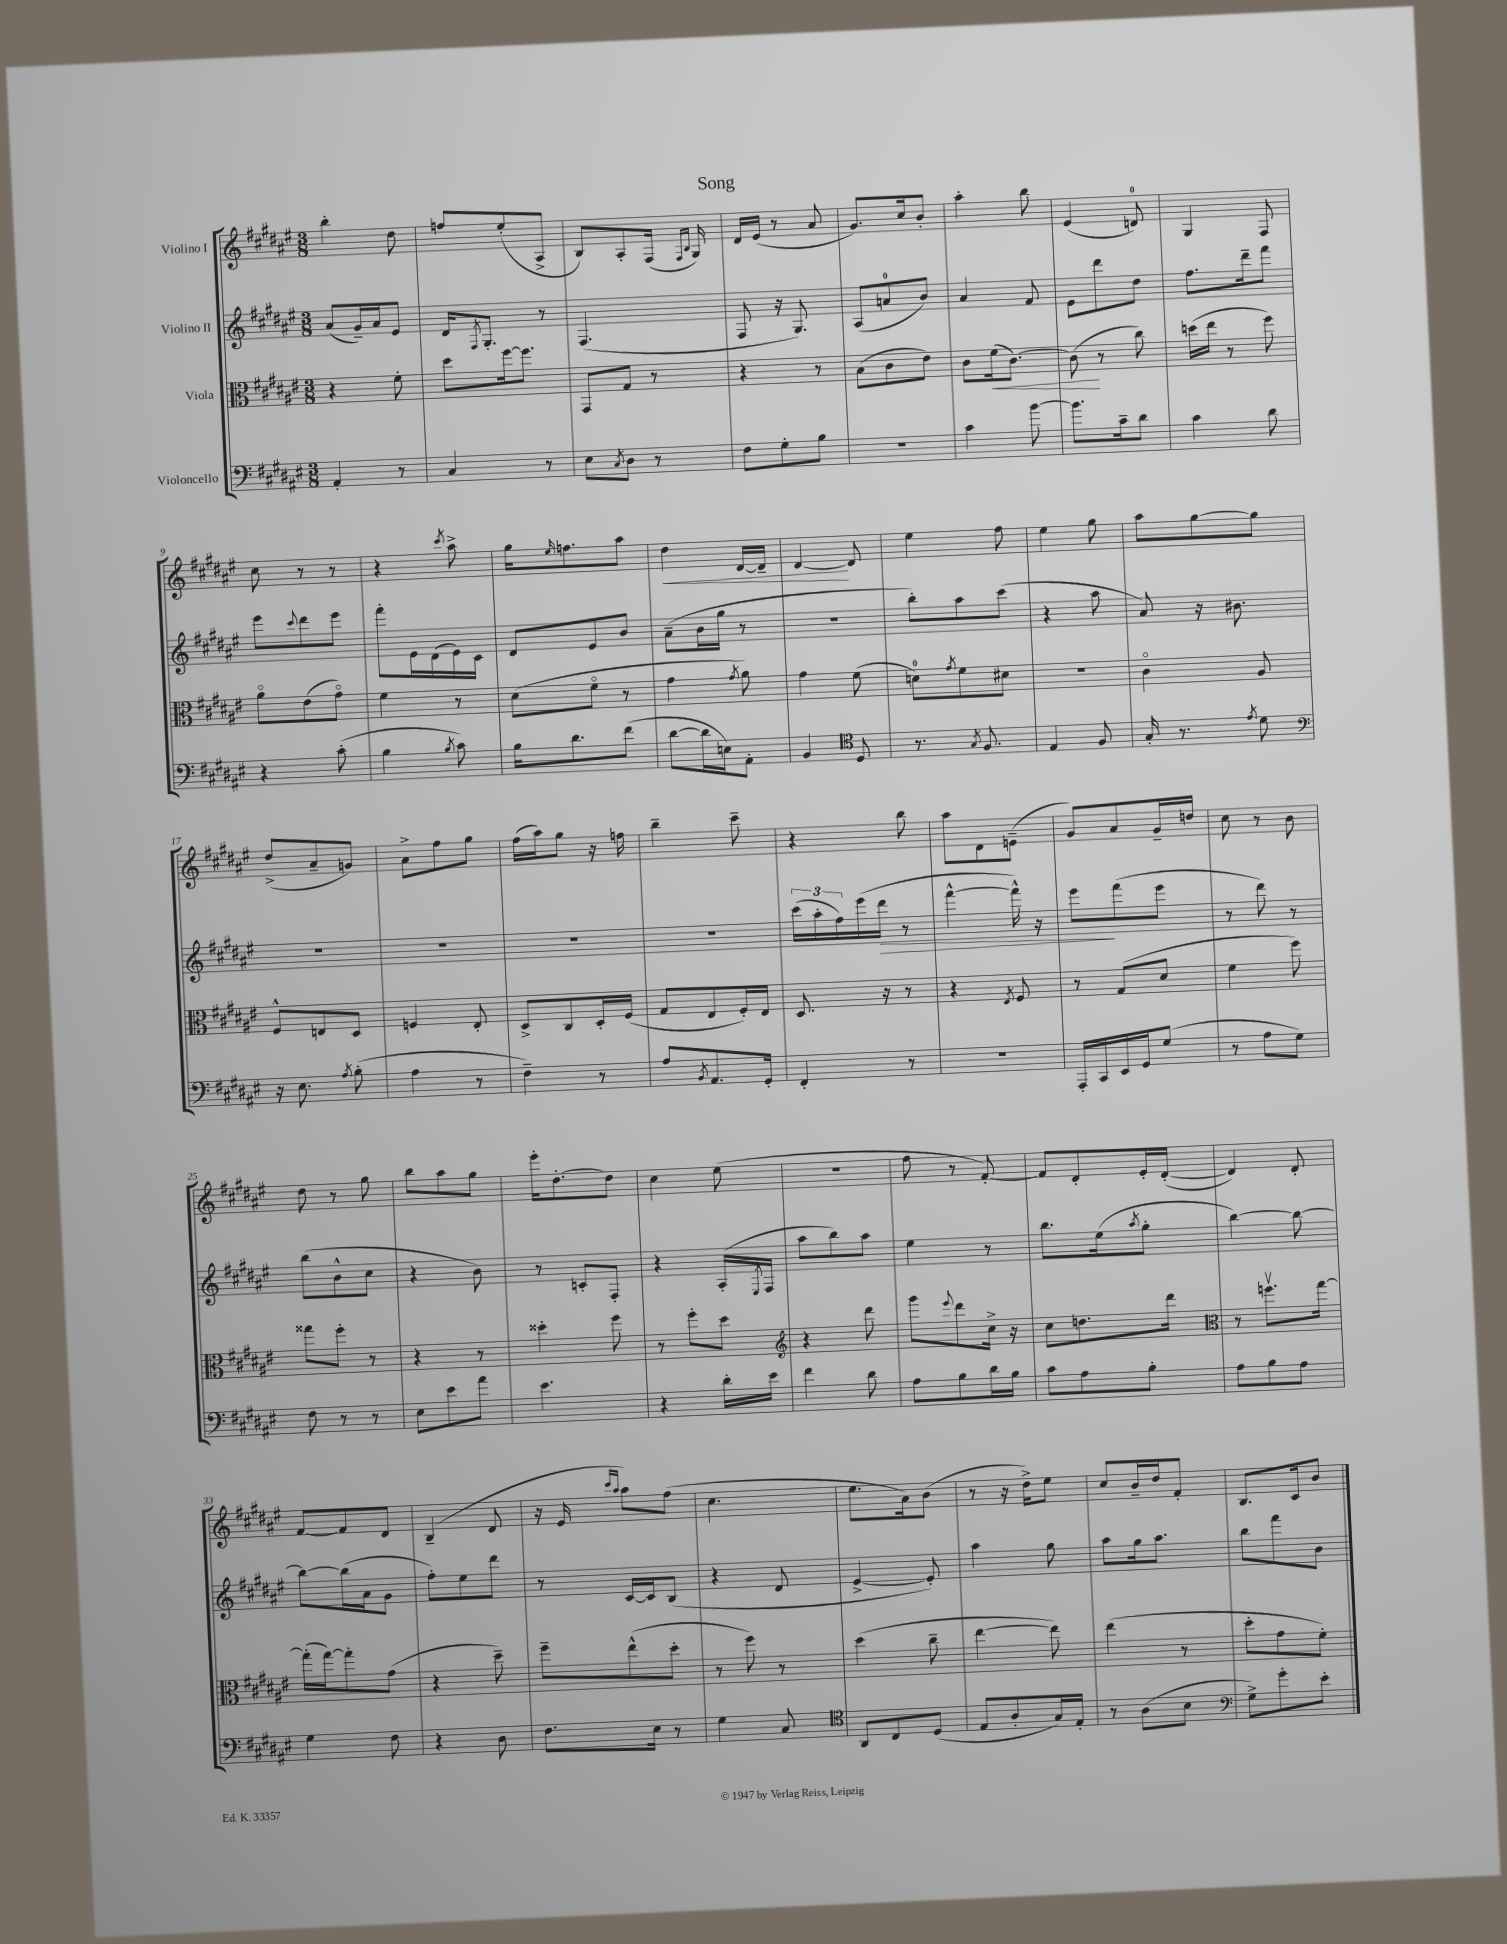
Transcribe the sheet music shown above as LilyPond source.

\header { title = "Song" }
<<
\new StaffGroup <<
\new Staff = "s0" \with { instrumentName = "Violino I" } {
    \clef treble \key fis \major \numericTimeSignature \time 3/8
    b''4-. dis''8 |
    f''8 eis''8-.( ais8-> |
    b8) ais8-. fis16( \grace { fis16 b16 } gis16) |
    dis'16 eis'16( r8 ais'8 |
    gis'8.) cis''16 b'8-. |
    ais''4-. b''8 |
    eis'4( d'8-0) |
    gis4 fis8 |
    cis''8 r8 r8 |
    r4 \acciaccatura { cis'''8 } ais''8-> |
    gis''16 \grace { eis''16 } f''8. ais''8 |
    dis''4\< dis'16~ dis'16-- |
    dis'4~\! dis'8 |
    eis''4 fis''8 |
    eis''4 gis''8 |
    ais''8 gis''8~ gis''8 |
    dis''8->( ais'8-- g'8) |
    ais'8-> fis''8 gis''8 |
    fis''16( ais''16) gis''8 r16 f''16 |
    b''4-- cis'''8-- |
    r4 b''8 |
    ais''8 dis'8 e'8--( |
    gis'8) ais'8 gis'16-- d''16 |
    cis''8 r8 b'8 |
    dis''8 r8 gis''8 |
    b''8 ais''8 gis''8 |
    eis'''16-. dis''8.~-. dis''8 |
    cis''4 eis''8( |
    r4. |
    fis''8 r8 fis'8~-.) |
    fis'8 dis'8-. eis'16-. dis'16~-.( |
    dis'4) dis'8-. |
    fis'8~ fis'8 dis'8 |
    b4--( dis'8 |
    r16 eis'16 \grace { cis'''16 ais''16 } ais''8) fis''8( |
    cis''4. |
    eis''8. ais'16) b'8( |
    r8 r16 dis''16->) eis''8 |
    cis''8 b'16-- dis''16 fis'8-. |
    b8. cis'16 b'8 \bar "|." |
}
\new Staff = "s1" \with { instrumentName = "Violino II" } {
    \clef treble \key fis \major \numericTimeSignature \time 3/8
    ais'8( gis'16--) ais'16 eis'8 |
    dis'16 \acciaccatura { fis8 } gis8.-. r8 |
    fis4.( |
    fis8 r16 gis8.) |
    ais8( a'8-0 b'8) |
    ais'4 fis'8 |
    eis'8 dis'''8 dis''8 |
    fis''8. dis'''16-- fis'''8 |
    eis'''8 \appoggiatura { cis'''8 } dis'''8 eis'''8 |
    fis'''8-. eis'16 dis'16( eis'16) cis'16 |
    dis'8 eis'8 b'8 |
    ais'8--( b'16 gis''16 r8 |
    R4. |
    b''8-.) ais''8 cis'''8( |
    r4 ais''8 |
    ais'8) r16 bis'8. |
    R4. |
    R4. |
    R4. |
    R4. |
    \tuplet 3/2 { cis'''16( ais''16-. fis''16) } eis'''16( dis'''16\> r8 |
    fis'''4~-^ fis'''16-^) r16 |
    eis'''8\! fis'''8( eis'''8 |
    r8 dis'''8) r8 |
    b''8( b'8-^ cis''8 |
    r4 b'8) |
    r8 c'8-. fis8-. |
    r4 ais16-.( \acciaccatura { eis8 } fis16 |
    ais''8 b''8) ais''8 |
    eis''4 r8 |
    b''8. eis''16( \acciaccatura { ais''8 } gis''8-. |
    b''4~) b''8~ |
    b''8~ b''16( ais'16 gis'8 |
    fis''8-.) eis''8 dis'''8 |
    r8 cis'16~ cis'16 b8( |
    r4 dis'8 |
    eis'4~-> eis'8-.) |
    ais''4 gis''8 |
    ais''8 gis''16 ais''8. |
    b''8 fis'''8 b'8 \bar "|." |
}
\new Staff = "s2" \with { instrumentName = "Viola" } {
    \clef alto \key fis \major \numericTimeSignature \time 3/8
    r4 fis'8-. |
    dis''8 fis''16~ fis''8. |
    gis,8 gis8 r8 |
    r4 r8 |
    b8( cis'8 eis'8) |
    cis'8 fis'16\<( cis'8.~) |
    cis'8\!( r8 cis''8) |
    d''16( eis''16 r8 fis''8) |
    ais'8\flageolet eis'8( gis'8\flageolet) |
    fis'4 r8 |
    dis'8( fis'8\flageolet r8 |
    gis'4 \acciaccatura { gis'8 } ais'8) |
    gis'4 fis'8( |
    d'8-0) \acciaccatura { gis'8 } fis'8 dis'8 |
    R4. |
    cis'4\flageolet ais8 |
    fis8-^ e8 dis8 |
    f4 eis8-. |
    dis8-> cis8 dis16-. fis16( |
    gis8 eis8 fis16-.) eis16 |
    dis8. r16 r8 |
    r4 \acciaccatura { eis8 } fis8 |
    r8 gis8( dis'8 |
    fis'4 fis''8) |
    gisis''8 fis''8-. r8 |
    r4 r8 |
    disis''4-. fis''8 |
    r8 fis''8-. dis''8 |
    \clef treble r4 dis'''8 |
    gis'''8 \appoggiatura { eis'''8 } dis'''8 cis''16-> r16 |
    cis''8 d''8. dis'''16 |
    \clef alto r8 f''8.\upbow gis''16~ |
    gis''16-.( gis''16~) gis''8-. gis'8( |
    r4 dis''8--) |
    fis''8-- eis''8-^( dis''8-. |
    r8 fis''8) r8 |
    dis''4( cis''8-- |
    eis''4~ eis''8) |
    eis''4( r8 |
    dis''8-. gis'8 fis'8-.) \bar "|." |
}
\new Staff = "s3" \with { instrumentName = "Violoncello" } {
    \clef bass \key fis \major \numericTimeSignature \time 3/8
    ais,4-. r8 |
    cis4 r8 |
    eis8 \acciaccatura { cis8 } dis8 r8 |
    fis8 gis8-. b8 |
    R4. |
    cis'4 b'8~ |
    b'8. cis'16-- dis'8 |
    cis'4 dis'8 |
    r4 cis'8-.( |
    b4 \acciaccatura { b8 } cis'8) |
    b16 dis'8. fis'8( |
    dis'8~ dis'16 e16) ais,8-. |
    b,4 \clef tenor dis8 |
    r8. \acciaccatura { gis8 } fis8. |
    eis4 fis8 |
    gis16-. r8. \acciaccatura { eis'8 } dis'8 |
    \clef bass r16 eis8. \acciaccatura { ais8 } b8-.( |
    ais4 r8 |
    fis4--) r8 |
    ais8 \acciaccatura { b,8 } ais,8. gis,16-. |
    fis,4-. r8 |
    R4. |
    ais,,16-. cis,16 eis,16 gis,16 gis8( |
    r8 ais8 gis8) |
    fis8 r8 r8 |
    eis8 eis'8 ais'8 |
    eis'4. |
    r4 dis'16-. eis'16 |
    fis'4 dis'8 |
    ais8 b8 dis'16 b16 |
    cis'8 ais8 b8-. |
    ais8 b8 ais8 |
    gis4 fis8 |
    r4 dis8 |
    fis8. eis16 r8 |
    gis4 cis8 |
    \clef tenor ais,8 cis8 dis8( |
    eis8 ais8-. gis16) eis16-. |
    r8 ais8( b8 |
    \clef bass gis8->) gis'8-. eis'8-. \bar "|." |
}
>>
>>
